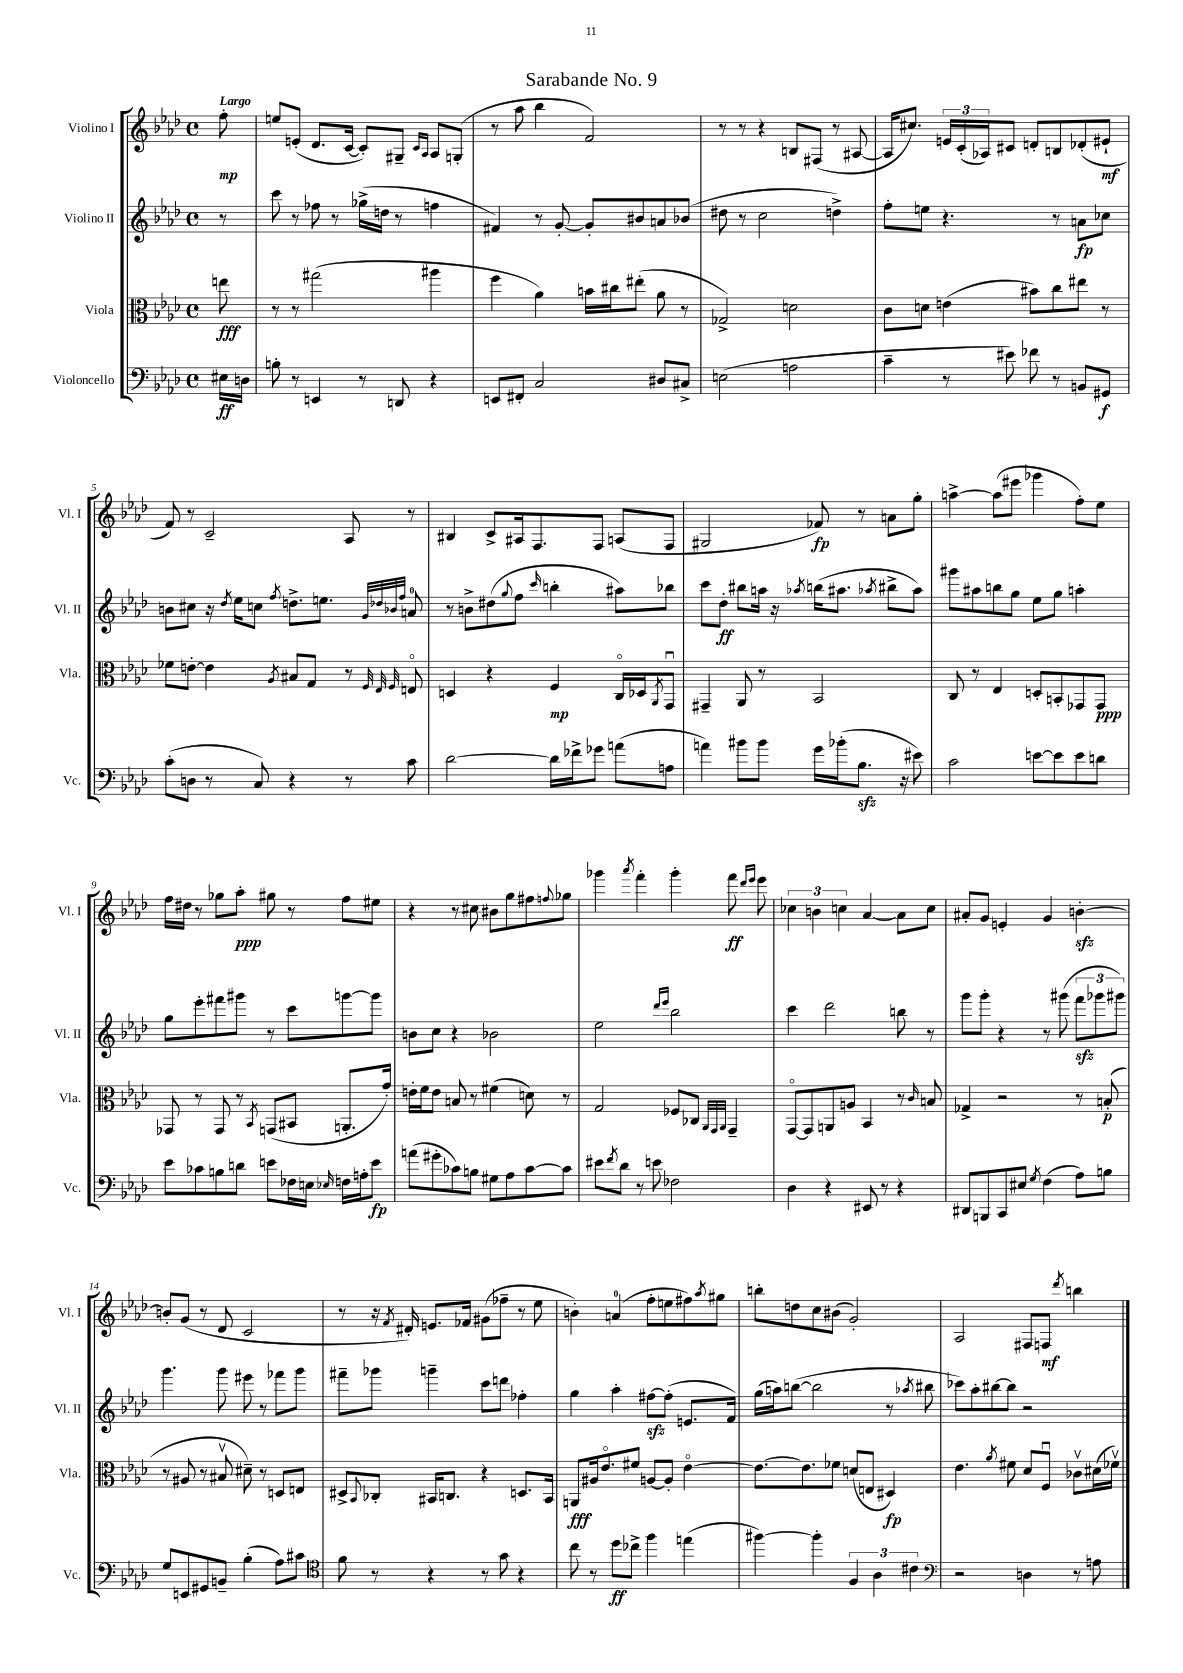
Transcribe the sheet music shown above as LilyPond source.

\header { title = "Sarabande No. 9" }
<<
\new StaffGroup <<
\new Staff = "s0" \with { instrumentName = "Violino I" shortInstrumentName = "Vl. I" } {
    \clef treble \key aes \major \defaultTimeSignature \time 4/4 \partial 8 \tempo "Largo"
    f''8-.\mp |
    e''8 e'8-.( des'8. c'16~ c'8-.) gis8-- \grace { c'16 aes16 } aes8 g8-.( |
    r8 aes''8 bes''4 f'2) |
    r8 r8 r4 b8 fis8( r8 ais8~ |
    ais16 cis''8.) \tuplet 3/2 { e'16 c'16-.( aes16) } cis'8 d'8-. b8 des'8-.( eis'8-!\mf |
    f'8) r8 c'2-- aes8 r8 |
    bis4 c'8-> ais16 f8. f8 a8( f8 |
    gis2 fes'8\fp) r8 a'8 g''8-. |
    a''4~-> a''8( eis'''8 ges'''4 f''8-.) ees''8 |
    f''16 dis''16 r8 ges''8 aes''8-.\ppp gis''8 r8 f''8 eis''8 |
    r4 r8 cis''8 bis'8 g''8 fis''8 \appoggiatura { f''8 } ges''8 |
    ges'''4 \acciaccatura { aes'''8 } f'''4-. ges'''4-. f'''8\ff \grace { des'''16 ees'''16 } ees'''8 |
    \tuplet 3/2 { ces''4 b'4 c''4 } aes'4~ aes'8 c''8 |
    ais'8-. g'8 e'4-. g'4 b'4~-.\sfz |
    b'8-. g'8( r8 des'8 c'2 |
    r8 r16 \acciaccatura { f'8 } dis'16-.) e'8. fes'16 gis'8( fes''8-- r8 ees''8 |
    b'4-.) a'4-0( f''8-. e''8 fis''8) \acciaccatura { aes''8 } gis''8 |
    b''8-. d''8 c''8 bis'8( g'2-.) |
    aes2 fis8 f8\mf \acciaccatura { des'''8 } b''4 \bar "|." |
}
\new Staff = "s1" \with { instrumentName = "Violino II" shortInstrumentName = "Vl. II" } {
    \clef treble \key aes \major \defaultTimeSignature \time 4/4 \partial 8
    r8 |
    c'''8 r8 fes''8 r8 ges''16->( d''16 r8 f''4 |
    fis'4) r8 g'8~-. g'8-. bis'8 a'8 bes'8( |
    dis''8 r8 c''2 d''4->) |
    f''8-. e''8 r4. r8 a'8\fp ces''8 |
    b'8 cis''8 r16 \acciaccatura { des''8 } ees''16 c''8 \acciaccatura { f''8 } d''8.-> e''8. \grace { g'32 des''32 bes'32 f''32 } a'8-0 |
    r8 b'8-> dis''8( \appoggiatura { g''8 } f''8 \grace { c'''16 } b''4-. ais''8) bes''8 |
    c'''8 des''8-.\ff bis''8 a''16 r16 \acciaccatura { aes''8 } b''16( ais''8. \acciaccatura { aes''8 } bis''8-> aes''8) |
    gis'''8 ais''8 b''8 g''8 ees''8 g''8 a''4-. |
    g''8 ees'''8-. fis'''8 gis'''8 r8 c'''8 g'''8~ g'''8 |
    b'8 c''8 r4 bes'2 |
    ees''2 \grace { des'''16 ees'''16 } bes''2 |
    c'''4 des'''2 b''8 r8 |
    g'''8 g'''8-. r4 r8 gis'''8( \tuplet 3/2 { f'''8\sfz ges'''8 gis'''8) } |
    g'''4. g'''8 eis'''8 r8 fes'''8 g'''8 |
    fis'''8-- ges'''8 g'''4-- c'''8 d'''8 fes''4-. |
    g''4 aes''4-. fis''8~\sfz fis''8-.( e'8. f'16) |
    g''16( a''16) b''8~( b''2 r8 \acciaccatura { aes''8 } bis''8 |
    ces'''8) aes''8-. bis''8~ bis''8 r2 \bar "|." |
}
\new Staff = "s2" \with { instrumentName = "Viola" shortInstrumentName = "Vla." } {
    \clef alto \key aes \major \defaultTimeSignature \time 4/4 \partial 8
    e''8\fff |
    r8 r8 gis''2( ais''4 |
    f''4 aes'4) b'16 cis''16 eis''8-.( aes'8 r8 |
    ges2->) d'2 |
    c'8 d'8 e'4( bis'8) c''8 eis''8 r8 |
    fes'8 e'8~-. e'4 \acciaccatura { aes8 } bis8 g8 r8 \grace { f32 ees32 f32 } e8\flageolet |
    d4 r4 f4\mp c16\flageolet des16 \acciaccatura { aes,8 } g,8\downbow |
    gis,4-- aes,8 r8 bes,2 |
    c8 r8 ees4 d8-. b,8-. ges,8 ges,8\ppp |
    ges,8 r8 ges,8 r8 \acciaccatura { bes,8 } g,8( bis,8 a,8.-. g'16-.) |
    e'16-. f'16 e'8 b8 r8 fis'4( d'8) r8 |
    g2 fes8 ces8 \grace { aes,32 g,32 aes,32 } g,4-- |
    g,8~\flageolet g,8 a,8 a8 bes,4 r8 \grace { c'16 } b8 |
    ges4-> r2 r8 b8-.\p( |
    r8 ais8 r8 bis8\upbow dis'8--) r8 d8 e8 |
    dis8-> \appoggiatura { bes,8 } ces8-. bis,16 c8. r4 d8. bis,16 |
    a,8\fff ais16 ees'8.\flageolet fis'8 a8~ a8-. ees'4~\flageolet |
    ees'8.~ ees'8. fes'8 d'8( e8 dis4\fp) |
    ees'4. \acciaccatura { aes'8 } fis'8 des'8 f8\downbow ces'8\upbow dis'16( fes'16\upbow) \bar "|." |
}
\new Staff = "s3" \with { instrumentName = "Violoncello" shortInstrumentName = "Vc." } {
    \clef bass \key aes \major \defaultTimeSignature \time 4/4 \partial 8
    eis16\ff d16 |
    b8-. r8 e,4 r8 d,8 r4 |
    e,8 fis,8-. c2 dis8 cis8-> |
    e2( a2 |
    c'4-- r8 eis'8) fes'8 r8 b,8 gis,8\f |
    c'8-.( d8 r8 c8) r4 r8 c'8 |
    des'2~ des'16 fes'16-> ges'8 a'8( a8 |
    a'4) bis'8 bis'8 g'16 bes'16-.( bes8.\sfz r16 eis'8) |
    c'2 e'8~ e'8 e'8 d'8 |
    ees'8 ces'8 b8 d'8 e'8 fes16 e16 \grace { ees16 } f16 a16-. e'8\fp |
    a'8( gis'8-. ces'8) b8 gis8 aes8 ces'8~ ces'8 |
    eis'8 \acciaccatura { f'8 } des'8 r8 e'8 fes2 |
    des4 r4 eis,8 r8 r4 |
    dis,8 b,,8 c,8 eis8 \acciaccatura { g8 } f4( aes8) b8 |
    g8 e,8 gis,8 b,8-- bes4-.( aes8) cis'8 |
    \clef tenor f'8 r8 r4 r8 g'8 r4 |
    c''8 r8 des''8\ff ces''8-> f''4 e''4( |
    fis''4~) fis''4-. \tuplet 3/2 { f4 aes4 cis'4 } |
    \clef bass r2 d4 r8 a8 \bar "|." |
}
>>
>>
